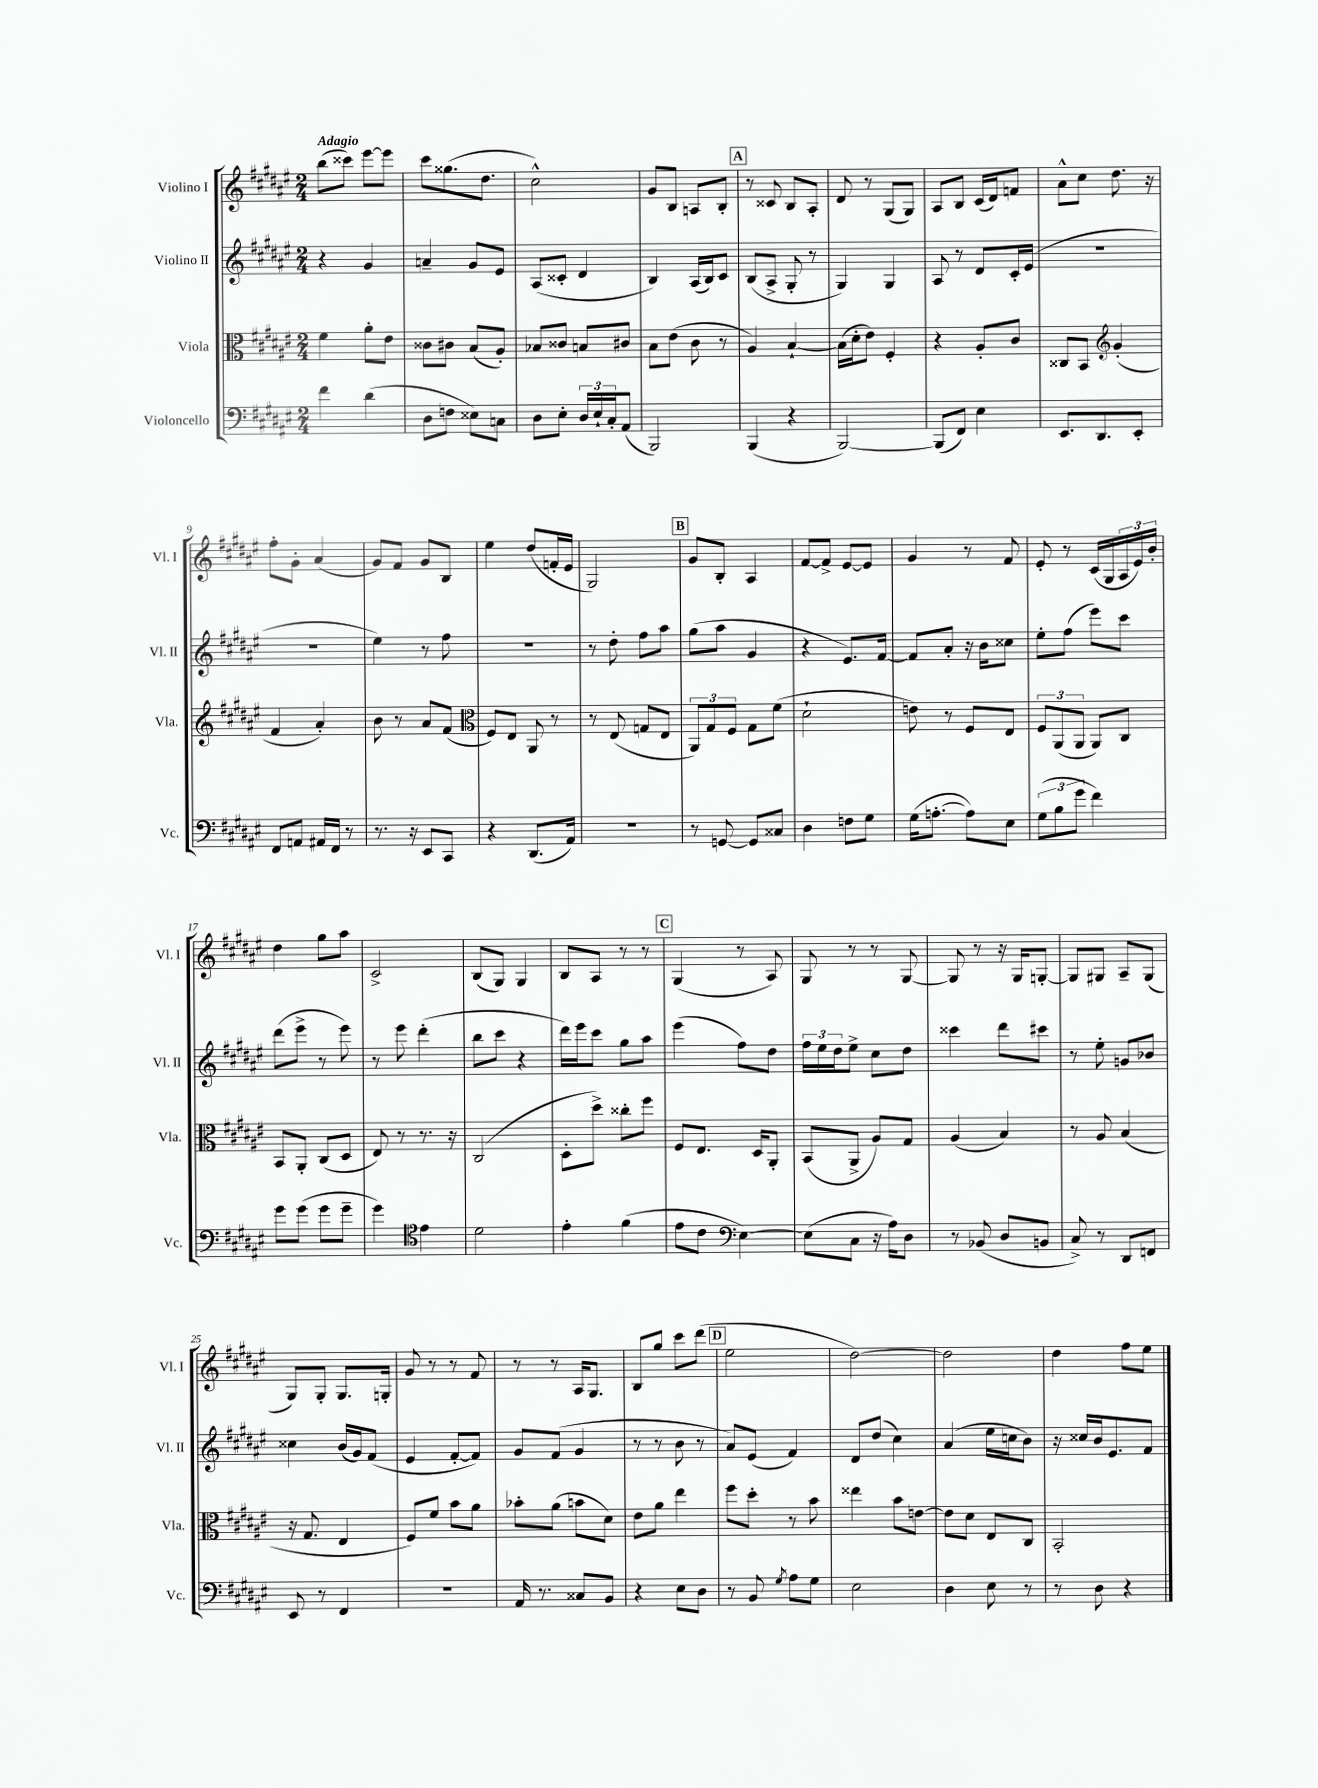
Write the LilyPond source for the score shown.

<<
\new StaffGroup <<
\new Staff = "s0" \with { instrumentName = "Violino I" shortInstrumentName = "Vl. I" } {
    \clef treble \key fis \major \numericTimeSignature \time 2/4 \tempo "Adagio"
    b''8( cisis'''8) eis'''8~ eis'''8 |
    cis'''8 gisis''8.( dis''8. |
    cis''2-^) |
    gis'8 b8 a8 b8-. |
    \mark \markup { \box "A" } r8 cisis'8 b8 ais8-. |
    dis'8 r8 gis8( gis8) |
    ais8 b8 cis'16( dis'16) f'8 |
    ais'8-^ cis''8 dis''8. r16 |
    fis''8-. gis'8-. ais'4( |
    gis'8) fis'8 gis'8 b8 |
    eis''4 dis''8( f'16-. eis'16 |
    gis2) |
    \mark \markup { \box "B" } gis'8 b8-. ais4 |
    fis'8~ fis'8-> eis'8~ eis'8 |
    gis'4 r8 fis'8 |
    eis'8-. r8 cis'16( gis16 \tuplet 3/2 { ais16 eis'16) b'16-. } |
    dis''4 gis''8 ais''8 |
    cis'2-> |
    b8( gis8) gis4 |
    b8 ais8 r8 r8 |
    \mark \markup { \box "C" } gis4( r8 ais8) |
    gis8 r8 r8 gis8~ |
    gis8 r8 r16 gis16 g8~-. |
    g8 gis8 ais8-- gis8( |
    gis8) gis8-. gis8. g16-. |
    gis'8 r8 r8 fis'8 |
    r8 r8 ais16 gis8. |
    b8 gis''8 cis'''8 dis'''8( |
    \mark \markup { \box "D" } eis''2 |
    dis''2~) |
    dis''2 |
    dis''4 fis''8 eis''8 \bar "|." |
}
\new Staff = "s1" \with { instrumentName = "Violino II" shortInstrumentName = "Vl. II" } {
    \clef treble \key fis \major \numericTimeSignature \time 2/4
    r4 gis'4 |
    a'4-- gis'8 eis'8 |
    ais8( cisis'8-. dis'4 |
    b4) ais16( b16) cis'8 |
    \mark \markup { \box "A" } b8( ais8-> gis8-. r8 |
    gis4) gis4 |
    ais8 r8 dis'8 cis'16-. eis'16( |
    r2 |
    R2 |
    eis''4) r8 fis''8 |
    R2 |
    r8 dis''8-. fis''8 ais''8 |
    \mark \markup { \box "B" } gis''8( ais''8 gis'4 |
    r4 eis'8.) fis'16~ |
    fis'8 ais'8-. r16 b'16 cisis''8 |
    eis''8-. fis''8( eis'''8) cis'''8 |
    dis'''8( eis'''8-> r8 eis'''8) |
    r8 eis'''8 dis'''4-.( |
    b''8 cis'''8 r4 |
    dis'''16) eis'''16 cis'''8 gis''8 ais''8 |
    \mark \markup { \box "C" } eis'''4( fis''8) dis''8 |
    \tuplet 3/2 { fis''16 eis''16 dis''16 } eis''8-> cis''8 dis''8 |
    cisis'''4 dis'''8 cis'''8 |
    r8 eis''8-. g'8 bes'8 |
    cisis''4 b'16( gis'16) fis'8( |
    eis'4 fis'8~-. fis'8) |
    gis'8 fis'8( gis'4 |
    r8 r8 b'8 r8 |
    \mark \markup { \box "D" } ais'8) eis'8( fis'4) |
    dis'8 dis''8( cis''4) |
    ais'4( eis''16 c''16 b'8) |
    r16 cisis''16 b'16 eis'8. fis'8 \bar "|." |
}
\new Staff = "s2" \with { instrumentName = "Viola" shortInstrumentName = "Vla." } {
    \clef alto \key fis \major \numericTimeSignature \time 2/4
    fis'4 ais'8-. eis'8 |
    cisis'8 cis'8 b8( ais8-.) |
    bes8 cisis'8 b8 cis'8 |
    b8 eis'8( cis'8 r8 |
    \mark \markup { \box "A" } ais4) b4~-! |
    b16( dis'16-. eis'8) fis4-. |
    r4 ais8-. cis'8 |
    cisis8 b,8 \clef treble gis'4-.( |
    fis'4 ais'4-.) |
    b'8 r8 ais'8 fis'8( |
    \clef alto fis8) eis8 ais,8 r8 |
    r8 eis8( g8 eis8 |
    \mark \markup { \box "B" } \tuplet 3/2 { ais,8) gis8 fis8 } gis8 fis'8( |
    dis'2-! |
    e'8) r8 fis8 eis8 |
    \tuplet 3/2 { fis8 ais,8( ais,8 } ais,8) cis8 |
    b,8 ais,8-. cis8( dis8 |
    eis8) r8 r8. r16 |
    cis2( |
    dis8-. dis''8->) cisis''8-. fis''8 |
    \mark \markup { \box "C" } fis8 eis8. dis16 ais,8-. |
    b,8( ais,8-> ais8) gis8 |
    ais4( b4) |
    r8 ais8 b4( |
    r16 gis8. eis4 |
    fis8) fis'8 b'8 ais'8 |
    bes'8-. ais'8( b'8 dis'8) |
    eis'8 ais'8 eis''4 |
    \mark \markup { \box "D" } fis''8 dis''8-. r8 b'8 |
    eisis''4 b'8 e'8~ |
    e'8 dis'8 eis8 cis8 |
    b,2-. \bar "|." |
}
\new Staff = "s3" \with { instrumentName = "Violoncello" shortInstrumentName = "Vc." } {
    \clef bass \key fis \major \numericTimeSignature \time 2/4
    fis'4 dis'4( |
    dis8 f8 eisis8) c8 |
    dis8 eis8-. \tuplet 3/2 { dis16 eis16-! cis16-. } ais,8( |
    b,,2) |
    \mark \markup { \box "A" } b,,4( r4 |
    b,,2~) |
    b,,8( fis,8) eis4 |
    eis,8. dis,8. eis,8-. |
    fis,8 a,8 ais,16 fis,16 r8 |
    r8. r16 eis,8 cis,8 |
    r4 dis,8.( ais,16) |
    R2 |
    \mark \markup { \box "B" } r8 g,8~ g,8 cisis8 |
    dis4 f8 gis8 |
    gis16( a8.~-. a8) eis8 |
    \tuplet 3/2 { gis8( b8 gis'8 } fis'4) |
    gis'8 gis'8( gis'8 gis'8-- |
    gis'4) \clef tenor eis'4 |
    dis'2 |
    eis'4-. fis'4( |
    \mark \markup { \box "C" } eis'8 cis'8 \clef bass eis4~) |
    eis8( cis8 r16 ais16) dis8 |
    r8 bes,8( dis8 b,8 |
    cis8->) r8 dis,8 f,8 |
    eis,8 r8 fis,4 |
    r2 |
    ais,16 r8. cisis8 b,8 |
    r4 eis8 dis8 |
    \mark \markup { \box "D" } r8 b,8 \acciaccatura { gis8 } ais8 gis8 |
    eis2 |
    dis4 eis8 r8 |
    r8 dis8 r4 \bar "|." |
}
>>
>>
